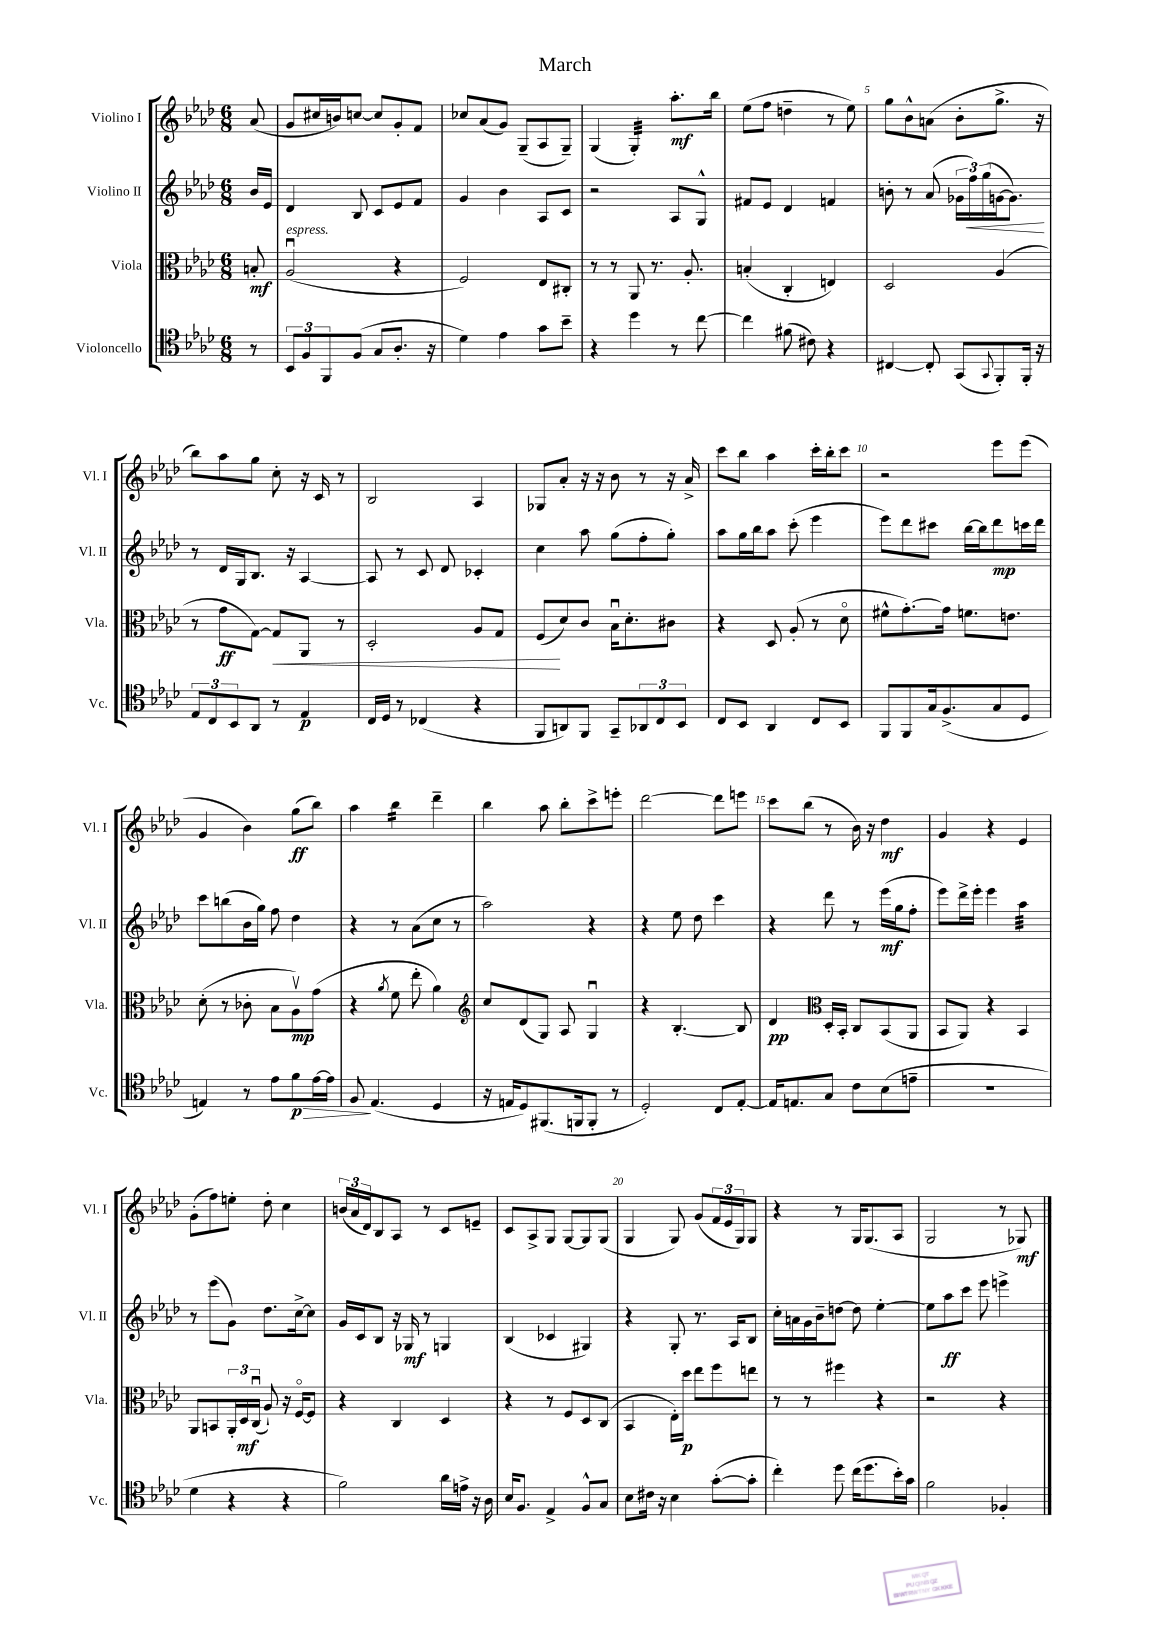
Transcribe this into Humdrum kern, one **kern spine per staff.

**kern	**kern	**kern	**kern
*staff4	*staff3	*staff2	*staff1
*clefC4	*clefC3	*clefG2	*clefG2
*k[b-e-a-d-]	*k[b-e-a-d-]	*k[b-e-a-d-]	*k[b-e-a-d-]
*M6/8	*M6/8	*M6/8	*M6/8
8r	8B'	16b-	(8a-
.	.	16e-	.
=	=	=	=
12BB-	(2A-u	4d-	8g
12F	.	.	.
.	.	.	16cc#
12FF	.	.	.
.	.	.	16b)
(8F	.	8B-	[8cc
8G	.	8c	8cc]
8.A-'	4r	8e-	8g'
.	.	8f	8f
16r	.	.	.
=	=	=	=
4d-)	2F)	4g	8cc-
.	.	.	(8a-
4e-	.	4b-	8g)
.	.	.	(8G~
8g	8E-	8A-	8A-
8b-~	8C#'	8c	8G~)
=	=	=	=
4r	8r	2r	(4G
.	8r	.	.
4dd-	8AA-	.	4G')
.	8.r	.	.
8r	.	8A-	8.aa-'
.	8.A-'	.	.
[8cc	.	8G^^	.
.	.	.	16bb-
=	=	=	=
4cc]	(4B'	8f#	(8ee-
.	.	8e-	8ff
(8f#	4C'	4d-	4dd~
8c#)	.	.	.
4r	4E)	4f	8r
.	.	.	8ee-)
=	=	=	=
[4C#	2D-	8b'	8gg
.	.	8r	8b-^^
8C#']	.	(8a-	(8a
(8GG	.	24g-	8b-'
.	.	24ff)	.
.	.	(24gg	.
8qqGG	.	.	.
8FF')	(4A-	[16g	8.gg^
.	.	8.g])	.
16FF'	.	.	.
16r	.	.	16r
=	=	=	=
12E-	8r	8r	8bb-)
12C	.	.	.
.	8g	16d-	8aa-
12BB-	.	.	.
.	.	16G	.
8AA-	[8G)	8.B-	8gg
8r	8G]	.	8cc'
.	.	16r	.
4E-	8AA-	[4A-	16r
.	.	.	16c
.	8r	.	8r
=	=	=	=
16C	2D-'	8A-]	2B-
16D-	.	.	.
8r	.	8r	.
(4C-	.	8c	.
.	.	8d-	.
4r	8A-	4c-'	4A-
.	8G	.	.
=	=	=	=
8FF	(8F	4cc	8G-
8AA)	8d-)	.	8a-'
8FF	8c	8aa-	16r
.	.	.	16r
8GG~	16B-u	(8gg	8b-
.	8.d-'	.	.
12AA-	.	8ff'	8r
12C	.	.	.
.	8c#	8gg')	16r
12BB-	.	.	.
.	.	.	16a-^
=	=	=	=
8C	4r	8aa-	8ccc
8BB-	.	16gg	8bb-
.	.	16bb-	.
4AA-	8D-	8aa-	4aa-
.	(8A-'	(8ccc'	.
8C	8r	4eee-	16ccc'
.	.	.	16bb-'
8BB-	8d-o	.	8ccc
=	=	=	=
8FF	8f#^^	8eee-)	2r
8FF	[8.g')	8ddd-	.
16G	.	8ccc#	.
(8.F^	16g]	.	.
.	8.f	[16bb-	.
.	.	16bb-]	.
8G	.	8ddd-	8eee-
.	8.e	.	.
8D-	.	16ccc	(8eee-
.	.	16ddd-	.
=	=	=	=
4E)	(8d-'	8ccc	4g
.	8r	(8bb	.
8r	8c-'	16b-	4b-)
.	.	16gg)	.
8e-	8B-	8ff	.
8f	8A-v)	4dd-	(8gg
[16e-	(8g	.	8bb-)
16e-]	.	.	.
=	=	=	=
8F	4r	4r	4aa-
(4.E-	.	.	.
.	8qa-	.	.
.	8f	8r	4bb-
.	8ee-'	(8a-	.
4D-	4a-)	8cc	4ddd-~
.	.	8r	.
=	=	=	=
*	*clefG2	*	*
16r	8cc	2aa-)	4bb-
16E	.	.	.
8D-)	(8d-	.	.
(8.FF#	8G)	.	8aa-
.	8A-	.	8bb-'
16FF	.	.	.
8FF'	4Gu	4r	8ccc^
8r	.	.	8eee'
=	=	=	=
2D-')	4r	4r	[2ddd-
.	[4.B-'	8ee-	.
.	.	8dd-	.
8C	.	4ccc	8ddd-]
[8E-'	8B-]	.	8eee
=	=	=	=
16E-]	4d-	4r	8ccc
8.E	.	.	.
.	.	.	(8bb-
*	*clefC3	*	*
8G	16D-'	8ddd-	8r
.	16BB-'	.	.
8c	8C	8r	16b-)
.	.	.	16r
(8B-	(8BB-	(16eee-	4dd-
.	.	16gg	.
8e~	8AA-	8ff'	.
=	=	=	=
2.r	8BB-	8eee-)	4g
.	8AA-)	16ddd-^	.
.	.	16eee-'	.
.	4r	4eee-	4r
.	4BB-	4aa-	4e-
=	=	=	=
4d-	8AA-	8r	(8g'
.	8BB	(8eee-	8ff)
4r	24AA-'	8g)	8ee'
.	24D-	.	.
.	(24Cu	.	.
.	8A-`)	8.dd-	8dd-'
4r	16r	.	4cc
.	[16Fo	[16cc^	.
.	8F]	8cc]	.
=	=	=	=
2f)	4r	16g	(24b
.	.	.	24a-
.	.	16c	.
.	.	.	24d-)
.	.	8B-	8B-
.	4C	16r	8A-
.	.	16G-	.
.	.	8r	8r
16a-	4D-	4G	8c
16e^	.	.	.
16r	.	.	8e~
16A-	.	.	.
=	=	=	=
16B-	4r	(4B-	8c
8.F	.	.	.
.	.	.	8A-^
4E-^	8r	4c-	8G
.	8F	.	[8G
8F^^	8D-	4G#)	8G]
8G	(8C	.	(8G
=	=	=	=
8B-	4BB-	4r	4G
16c#	.	.	.
16r	.	.	.
4B-	16E-')	8G'	8G)
.	16dd-	.	.
.	8ee-	8.r	(8g
([8g'	8ff	.	24f
.	.	.	24e-
.	.	16A-	.
.	.	.	24G)
8g']	8ee	8B-	8G
=	=	=	=
4cc')	8r	16cc'	4r
.	.	16a	.
.	8r	16g	.
.	.	16b-~	.
8dd-	4ff#	[8dd	8r
(16cc	.	8dd]	16G
8.dd-	.	.	(8.G
.	4r	[4ee-'	.
16b-')	.	.	8A-
16g	.	.	.
=	=	=	=
2f	2r	8ee-]	2G
.	.	8aa-	.
.	.	8ccc	.
.	.	8eee-	.
4F-'	4r	4eee^	8r
.	.	.	8G-)
==	==	==	==
*-	*-	*-	*-
